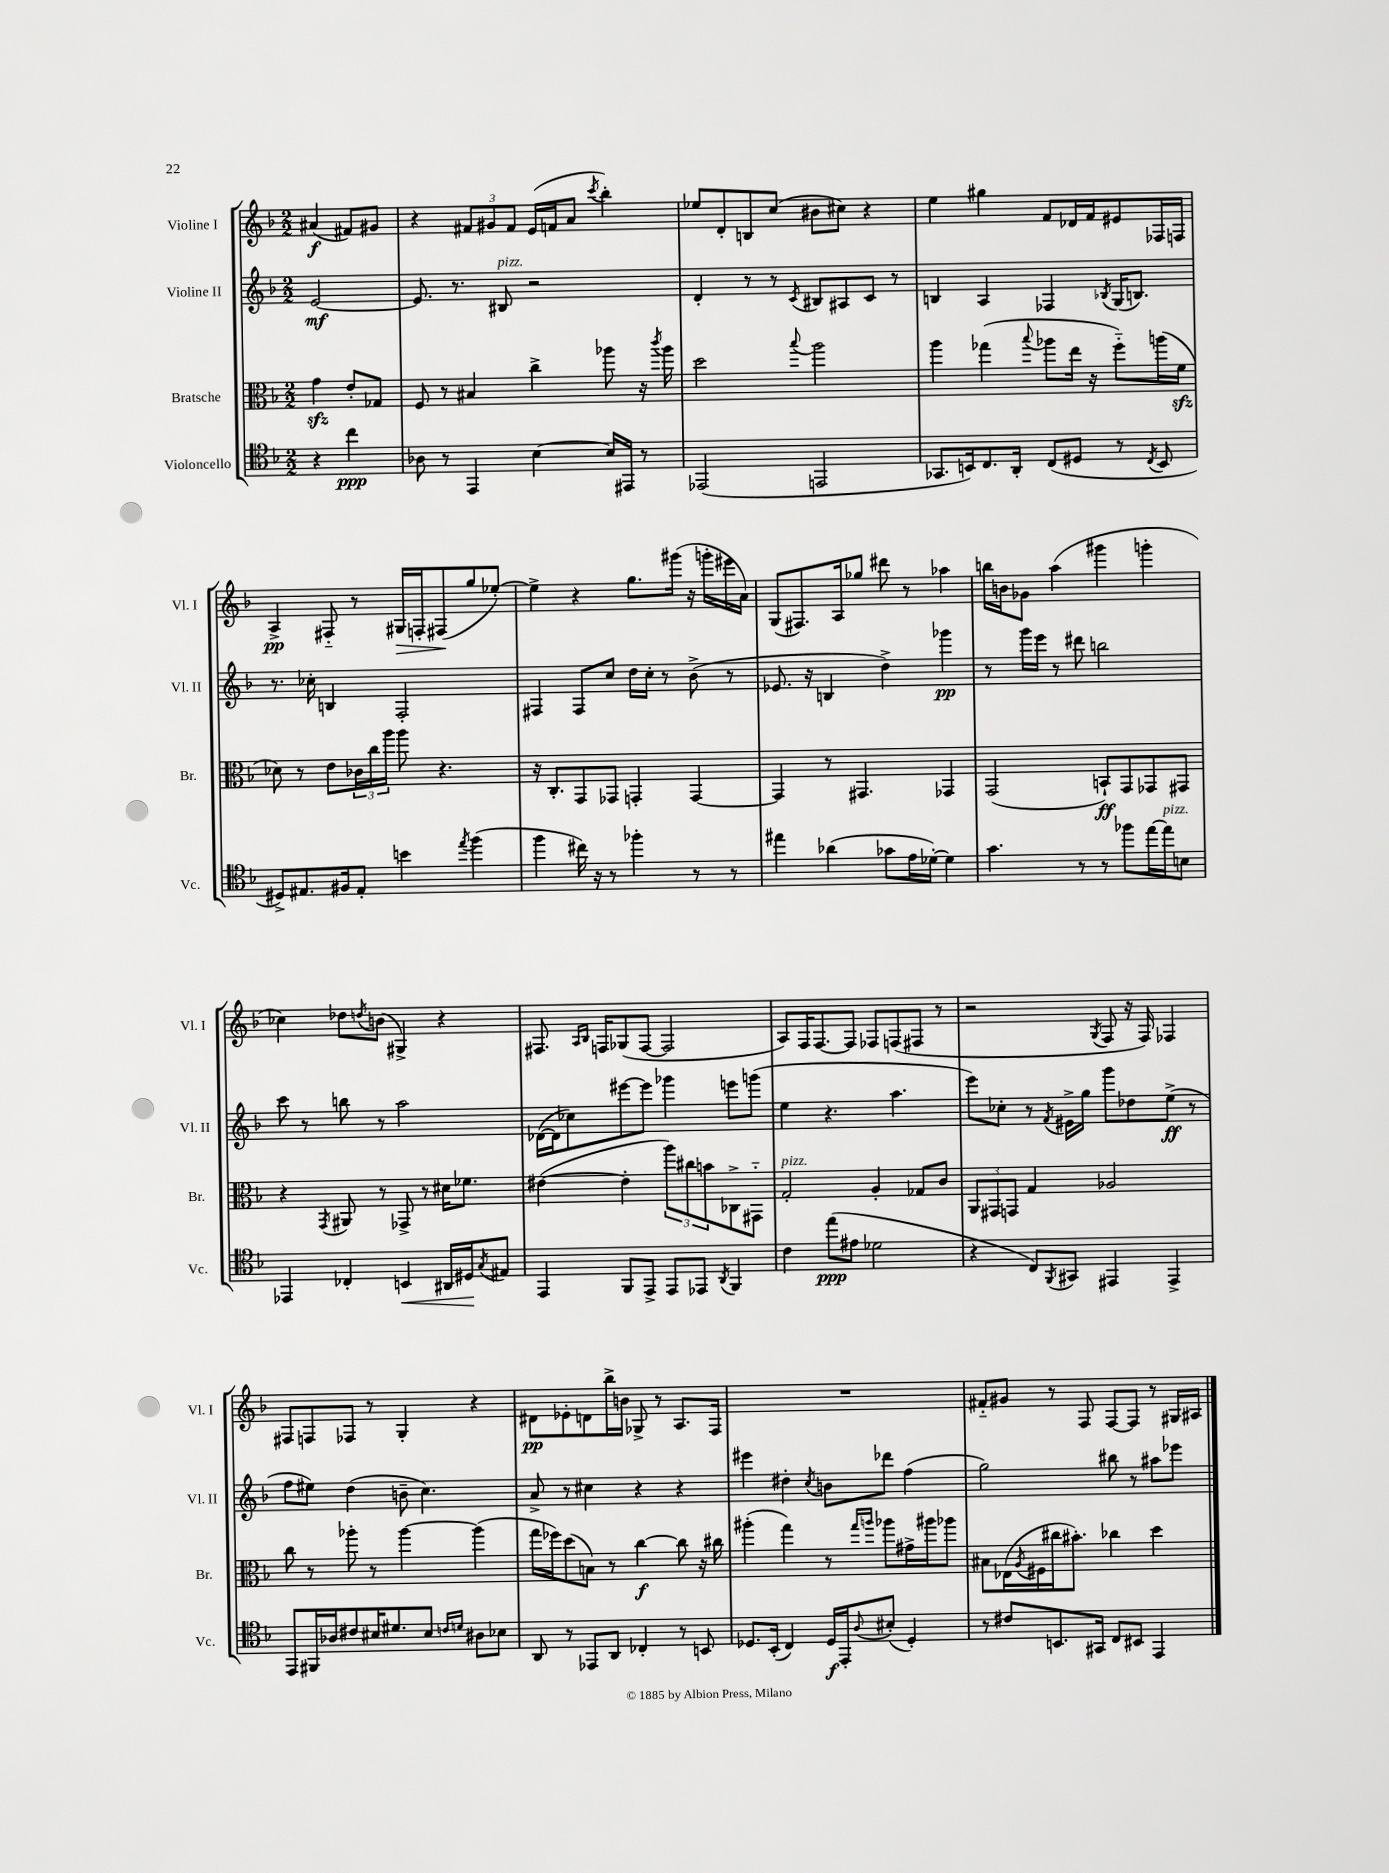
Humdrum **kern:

**kern	**dynam	**kern	**dynam	**kern	**dynam	**kern	**dynam
*part4	*part4	*part3	*part3	*part2	*part2	*part1	*part1
*staff4	*staff4	*staff3	*staff3	*staff2	*staff2	*staff1	*staff1
*I"Violoncello	*	*I"Bratsche	*	*I"Violine II	*	*I"Violine I	*
*I'Vc.	*	*I'Br.	*	*I'Vl. II	*	*I'Vl. I	*
*clefC4	*	*clefC3	*	*clefG2	*	*clefG2	*
*k[b-]	*	*k[b-]	*	*k[b-]	*	*k[b-]	*
*M2/2	*	*M2/2	*	*M2/2	*	*M2/2	*
=	=	=	=	=	=	=	=
4r	.	4gzz\	.	[2e/	mf	(4a#X/	f
4cc\	ppp	8e'/L	.	.	.	8f#X/L)	.
.	.	8G-X/J	.	.	.	8g#X/J	.
=1	=1	=1	=1	=1	=1	=1	=1
8A-X\	.	8F/	.	8.e/]	.	4r	.
8r	.	8r	.	.	.	.	.
.	.	.	.	8.r	.	.	.
4EE/	.	4B#X/	.	.	.	12f#X/L	.
.	.	.	.	.	.	12g#X/	.
!	!	!	!	!LO:TX:a:i:t=pizz.	!	!	!
.	.	.	.	8B#X/	.	.	.
.	.	.	.	.	.	12f#/J	.
[4B-\	.	4cc^\	.	2r	.	(16e/LL	.
.	.	.	.	.	.	16fn/J	.
.	.	.	.	.	.	8a/J	.
.	.	.	.	.	.	8qccc/	.
16B-/LL]	.	8aa-X\	.	.	.	4bb-'\)	.
16EE#X/JJ	.	.	.	.	.	.	.
8r	.	16r	.	.	.	.	.
.	.	8qccc/	.	.	.	.	.
.	.	16aa-\	.	.	.	.	.
=2	=2	=2	=2	=2	=2	=2	=2
(2EE-X/	.	2dd\	.	4d'/	.	8ee-X/L	.
.	.	.	.	.	.	8d'/	.
.	.	.	.	8r	.	8Bn/	.
.	.	.	.	8r	.	(8cc/J	.
.	.	8qqbb-/	.	8qc/	.	.	.
2EEn/	.	2aa\	.	8B#X/L	.	8b#X\L	.
.	.	.	.	8A#X/	.	8cc#X\J)	.
.	.	.	.	8c/J	.	4r	.
.	.	.	.	8r	.	.	.
=3	=3	=3	=3	=3	=3	=3	=3
8.GG-X/L	.	4aa\	.	4Bn/	.	4ee\	.
16BBn/k)	.	.	.	.	.	.	.
8.C/	.	(4gg-X\	.	4A/	.	4gg#X\	.
16AA'/Jk	.	.	.	.	.	.	.
.	.	8qqbb-/	.	.	.	.	.
(8C/L	.	8aa-X\L	.	4F-X/	.	8f/L	.
8D#X/J	.	16ee\Jk	.	.	.	16d-X/L	.
.	.	16r	.	.	.	16f/J	.
.	.	.	.	8qB-X/	.	.	.
8r	.	8ff\L)	.	(16G/KL	.	8e#X/	.
.	.	.	.	8.Bn/J)	.	.	.
8qC/	.	.	.	.	.	.	.
8BB/	.	(16aan\L	.	.	.	16F-X/L	.
.	.	16fzz\JJ	.	.	.	16Fn/JJ	.
!!LO:LB:g=z
=4	=4	=4	=4	=4	=4	=4	=4
8D#X^/L)	.	8d-X\)	.	8.r	.	4A^/	pp
8.E#X/	.	8r	.	.	.	.	.
.	.	.	.	16cc-X'\	.	.	.
.	.	8e\L	.	4Bn/	.	8F#X/	.
16F#X/k	.	.	.	.	.	.	.
8E#'/J	.	24c-X\L	.	.	.	8r	.
.	.	24cc\	.	.	.	.	.
.	.	24aa\JJ	.	.	.	.	.
!	!	!	!	!	!	!	!LO:HP:b
4bn\	.	8aa\	.	2F'/	.	16G#X/LL	>
.	.	.	.	.	.	16Fn'/J	.
.	.	4.r	.	.	.	(8F#X/	.
8qee/	.	.	.	.	.	.	.
(4ff\	.	.	.	.	.	8gg/	]
.	.	.	.	.	.	[8ee-X'/J)	.
=5	=5	=5	=5	=5	=5	=5	=5
4ff\	.	16r	.	4F#X/	.	4ee-^\]	.
.	.	8.C'/L	.	.	.	.	.
16cc#X\)	.	8GG/	.	8F#/L	.	4r	.
16r	.	.	.	.	.	.	.
8r	.	8GG-X/J	.	8cc/J	.	.	.
4ff-X'\	.	4GGn'/	.	16dd\LL	.	8.gg\L	.
.	.	.	.	16cc'\JJ	.	.	.
.	.	.	.	8r	.	.	.
.	.	.	.	.	.	(16ggg#X\Jk	.
8r	.	[4GG/	.	(8b-^\	.	16r	.
.	.	.	.	.	.	16gggn'\LL	.
8r	.	.	.	8r	.	16eee#X\	.
.	.	.	.	.	.	16a\JJ)	.
=6	=6	=6	=6	=6	=6	=6	=6
4ee#X\	.	4GG/]	.	8.e-X/	.	(8G/L	.
.	.	.	.	.	.	8.F#X/)	.
.	.	.	.	16r	.	.	.
(4a-X\	.	8r	.	4Bn/	.	.	.
.	.	.	.	.	.	16A/k	.
.	.	4.GG#X/	.	.	.	8gg-X/J	.
8g-X\L	.	.	.	4dd^\)	.	8ddd#X\	.
16e\L	.	.	.	.	.	8r	.
[16d-X'\JJ)	.	.	.	.	.	.	.
4d-\]	.	4GG-X/	.	4ggg-X\	pp	4aa-X\	.
=7	=7	=7	=7	=7	=7	=7	=7
4.g\	.	(2GG/	.	8r	.	16bbn\LL	.
.	.	.	.	.	.	16bn\J	.
.	.	.	.	16ggg\LL	.	8g-X\J	.
.	.	.	.	16eee\JJ	.	.	.
.	.	.	.	8r	.	(4aa\	.
8r	.	.	.	8ddd#X\	.	.	.
8r	.	8BBn`/L)	ff	2bbn\	.	4ggg#X\	.
8ff-X\L	.	8GG/	.	.	.	.	.
[16ee\L	.	8GG-X/	.	.	.	4gggn'\	.
!LO:TX:a:i:t=pizz.	!	!	!	!	!	!	!
16ee\J]	.	.	.	.	.	.	.
8Bn\J	.	8GG#X/J	.	.	.	.	.
!!LO:LB:g=z
=8	=8	=8	=8	=8	=8	=8	=8
4EE-X/	.	4r	.	8ccc\	.	4cc-X\)	.
.	.	.	.	8r	.	.	.
.	.	8qGG/	.	.	.	.	.
4C-X'/	.	8AA#X/	.	8bbn\	.	8dd-X\L	.
.	.	.	.	.	.	8qddn/	.
.	.	8r	.	8r	.	(8bn\J	.
!	!LO:HP:b	!	!	!	!	!	!
4BBn/	<	8GG-X^/	.	2aa\	.	4G#X^/)	.
.	.	8r	.	.	.	.	.
16AA#X/LL	.	16d#X\KL	.	.	.	4r	.
16D#X/J	.	8.f-X\J	.	.	.	.	.
8qG/	.	.	.	.	.	.	.
8E#X/J	[	.	.	.	.	.	.
=9	=9	=9	=9	=9	=9	=9	=9
4EE/	.	([4e#X\	.	([16d-X\LL	.	8.F#X/	.
.	.	.	.	16d-\J]	.	.	.
.	.	.	.	8cc-X\)	.	.	.
.	.	.	.	.	.	16qqA/LL	.
.	.	.	.	.	.	16qqB-/JJ	.
.	.	.	.	.	.	16Fn/KL	.
8FF/L	.	4e#'\]	.	[8eee#X\	.	(8G-X/	.
8EE^/J	.	.	.	8eee#\J]	.	[8F/J	.
8EE/L	.	12aa\L)	.	4ggg-X\	.	2F/]	.
.	.	12cc#X\	.	.	.	.	.
8EE-X/J	.	.	.	.	.	.	.
.	.	12bn\	.	.	.	.	.
8qAA/	.	.	.	.	.	.	.
4FF/	.	8C-X^\	.	8eeen\L	.	.	.
.	.	8GG#X\J	.	(8gggn\J	.	.	.
=10	=10	=10	=10	=10	=10	=10	=10
!	!	!LO:TX:a:i:t=pizz.	!	!	!	!	!
4c\	.	2G'/	.	4ee\	.	8A/L)	.
.	.	.	.	.	.	16F/K	.
.	.	.	.	.	.	[8.F/	.
(8ee\L	ppp	.	.	4.r	.	.	.
8e#X\J	.	.	.	.	.	8F/J]	.
2d-X\	.	4A'/	.	.	.	8F-X/L	.
.	.	.	.	4.aa\	.	(8Fn/	.
.	.	8G-X/L	.	.	.	8F#X/J	.
.	.	8c/J	.	.	.	8r	.
=11	=11	=11	=11	=11	=11	=11	=11
4r	.	12AA/L	.	8eee\L)	.	2r	.
.	.	12GG#X/	.	.	.	.	.
.	.	.	.	8cc-X'\J	.	.	.
.	.	12GGn/J	.	.	.	.	.
8C/L)	.	4G/	.	8r	.	.	.
8qFF/	.	.	.	8qf/	.	.	.
8GG#X/J	.	.	.	16e#X^\LL	.	.	.
.	.	.	.	16gg\JJ	.	.	.
.	.	.	.	.	.	8qG/	.
4EE#X/	.	2A-X/	.	8ggg\L	.	8F/	.
.	.	.	.	8dd-X\	.	16r	.
.	.	.	.	.	.	16F/)	.
4EE#^/	.	.	.	(8ee^\J	ff	4F-X/	.
.	.	.	.	8r	.	.	.
!!LO:LB:g=z
=12	=12	=12	=12	=12	=12	=12	=12
8EE/L	.	8cc\	.	8ff\L	.	8F#X/L	.
16FF#X/L	.	8r	.	8ee#X\J)	.	8Fn/	.
16A-X/J	.	.	.	.	.	.	.
8c#X/	.	8aa-X'\	.	(4dd\	.	8F-X/J	.
16B#X/K	.	8r	.	.	.	8r	.
8.d#X/	.	.	.	.	.	.	.
.	.	[4aa-\	.	8bn~\	.	4G'/	.
8B#/J	.	.	.	4.cc\)	.	.	.
16qqcn/LL	.	.	.	.	.	.	.
16qqdn/JJ	.	.	.	.	.	.	.
8A#X\L	.	(4aa-\]	.	.	.	4r	.
8B-X\J	.	.	.	.	.	.	.
=13	=13	=13	=13	=13	=13	=13	=13
8AA/	.	16gg\LL	.	8a^/	.	8d#X\L	pp
.	.	16ff-X\J)	.	.	.	.	.
8r	.	(8dd\	.	8r	.	8e-X'\	.
8EE-X/L	.	8Bn\J)	.	4cc#X\	.	8dn\	.
8AA/J	.	8r	.	.	.	16bb-^\L	.
.	.	.	.	.	.	16bn\JJ	.
4C-X'/	.	[4cc\	f	4r	.	8G-X^/	.
.	.	.	.	.	.	8r	.
8r	.	8cc\]	.	4r	.	8.A/L	.
8BBn/	.	16r	.	.	.	.	.
.	.	16cc#X\	.	.	.	16F/Jk	.
=14	=14	=14	=14	=14	=14	=14	=14
8.D-X/L	.	(4aa#X'\	.	4eee#X\	.	1r	.
(16BB-'/Jk	.	.	.	.	.	.	.
4C/)	.	4gg\)	.	4dd#X'\	.	.	.
.	.	.	.	8qcc/	.	.	.
16D-/LL	f	8r	.	8bn\L	.	.	.
16EE'/J	.	.	.	.	.	.	.
.	.	16qqgg/LL	.	.	.	.	.
8qqA/	.	16qqaan/JJ	.	.	.	.	.
(8B#X'/J	.	8aa-X\L	.	8ddd-X\J	.	.	.
4D-'/)	.	16g#X^\L	.	(4ff\	.	.	.
.	.	16aa#X\J	.	.	.	.	.
.	.	8aa-X\J	.	.	.	.	.
=15	=15	=15	=15	=15	=15	=15	=15
8r	.	8B#X\L	.	2gg\)	.	8f#X/L	.
8c#X/L	.	(16E-X\L	.	.	.	8g#X/J	.
.	.	8qA/	.	.	.	.	.
.	.	16F#X\	.	.	.	.	.
8.BBn/	.	16cc#X\J	.	.	.	8r	.
.	.	8.b#X'\J)	.	.	.	.	.
.	.	.	.	.	.	8F/	.
16GG#X/Jk	.	.	.	.	.	.	.
8C/L	.	4cc-X\	.	8bb#X\	.	[8F/L	.
8BB#X/J	.	.	.	8r	.	8F/J]	.
4EE/	.	4dd\	.	8aa#X\L	.	8r	.
.	.	.	.	8eee-X\J	.	16G#X/LL	.
.	.	.	.	.	.	16A#X/JJ	.
==	==	==	==	==	==	==	==
*-	*-	*-	*-	*-	*-	*-	*-
